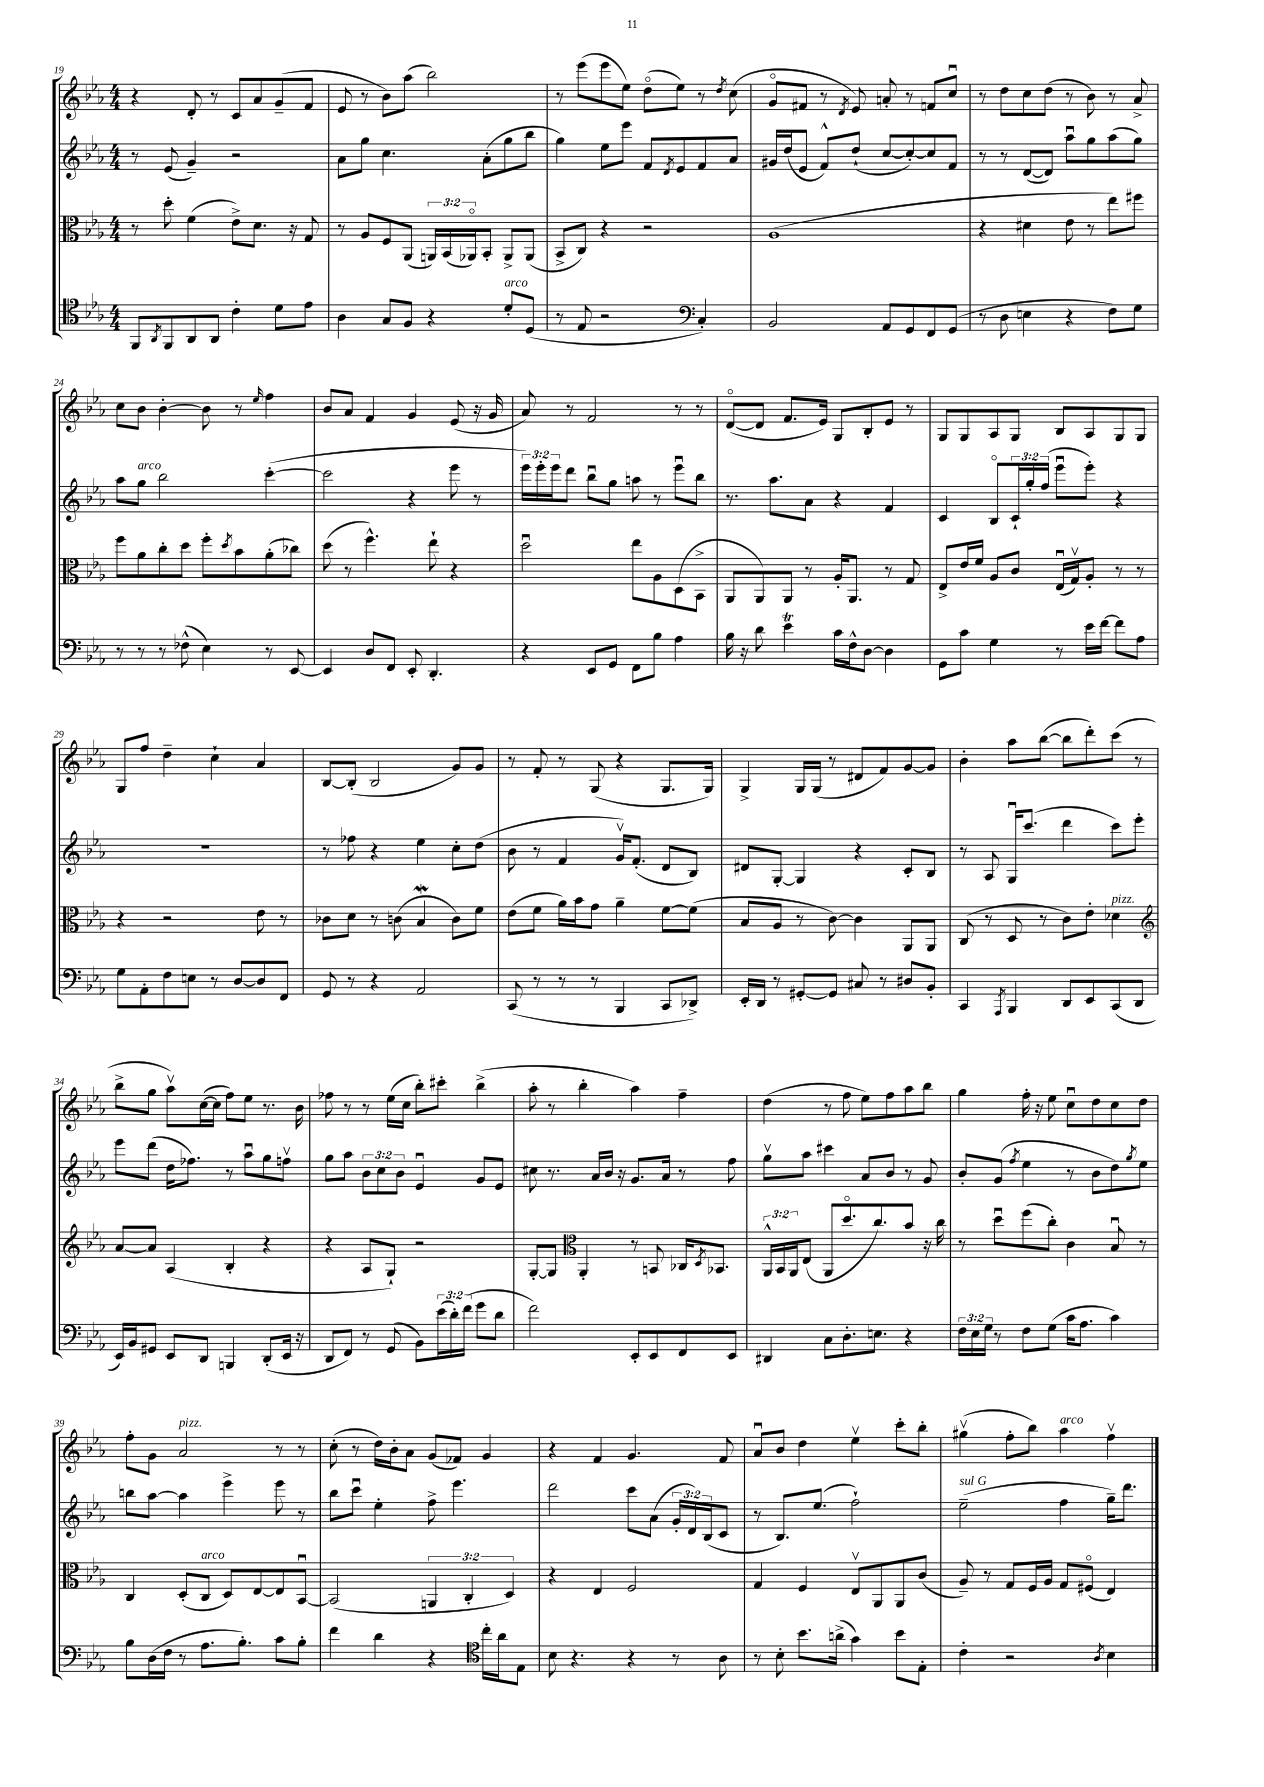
<<
\new StaffGroup <<
\new Staff = "s0" {
    \clef treble \key ees \major \numericTimeSignature \time 4/4
    r4 d'8-. r8 c'8 aes'8 g'8--( f'8 |
    ees'8 r8 bes'8) aes''8( bes''2) |
    r8 ees'''8( ees'''8 ees''8) d''8\flageolet( ees''8) r8 \acciaccatura { d''8 } c''8( |
    g'8\flageolet fis'8 r8 \acciaccatura { d'8 } ees'8) a'8-. r8 f'8 c''8\downbow |
    r8 d''8 c''8 d''8( r8 bes'8) r8 aes'8-> |
    c''8 bes'8 bes'4~-. bes'8 r8 \grace { ees''16 } f''4 |
    bes'8 aes'8 f'4 g'4 ees'8( r16 g'16 |
    aes'8) r8 f'2 r8 r8 |
    d'8~\flageolet( d'8 f'8. ees'16) g8 bes8-. ees'8 r8 |
    g8 g8 aes8 g8 bes8 aes8 g8 g8 |
    g8 f''8 d''4-- c''4-! aes'4 |
    bes8~ bes8-.( bes2 g'8) g'8 |
    r8 f'8-. r8 g8( r4 g8. g16) |
    g4-> g16 g16( r8 dis'8 f'8) g'8~ g'8 |
    bes'4-. aes''8 bes''8~( bes''8 d'''8-.) c'''8( r8 |
    bes''8-> g''8 aes''8\upbow) c''16~( c''16 f''8) ees''8 r8. bes'16 |
    fes''8 r8 r8 ees''16( c''16 bes''8-.) cis'''8-. bes''4->( |
    aes''8-. r8 bes''4-. aes''4) f''4-- |
    d''4( r8 f''8 ees''8) f''8 aes''8 bes''8 |
    g''4 f''16-. r16 ees''8 c''8\downbow d''8 c''8 d''8 |
    f''8-. g'8 aes'2^\markup { \italic "pizz." } r8 r8 |
    c''8-.( r8 d''16) bes'16-. aes'8 g'8( fes'8) g'4 |
    r4 f'4 g'4. f'8 |
    aes'8\downbow bes'8 d''4 ees''4\upbow c'''8-. bes''8-. |
    gis''4\upbow( f''8-. bes''8) aes''4^\markup { \italic "arco" } f''4\upbow \bar "|." |
}
\new Staff = "s1" {
    \clef treble \key ees \major \numericTimeSignature \time 4/4 \override Staff.TupletNumber.text = #tuplet-number::calc-fraction-text
    r8 ees'8( g'4--) r2 |
    aes'8 g''8 c''4. aes'8-.( g''8 bes''8 |
    g''4) ees''8 ees'''8 f'8 \acciaccatura { d'8 } ees'8 f'8 aes'8 |
    gis'16 d''16( ees'8 f'8-^) d''8-!( c''8~ c''8~-.) c''8 f'8 |
    r8 r8 d'8~( d'8) aes''8\downbow g''8 aes''8( g''8) |
    aes''8 g''8^\markup { \italic "arco" } bes''2 c'''4~-.( |
    c'''2 r4 ees'''8 r8 |
    \tuplet 3/2 { ees'''16) ees'''16-. ees'''16 } d'''8 bes''8\downbow g''8 a''8 r8 ees'''8\downbow bes''8 |
    r8. aes''8. aes'8 r4 f'4 |
    c'4 bes8\flageolet \tuplet 3/2 { c'16-! g''16-. f''16( } ees'''8\downbow ees'''8-.) r4 |
    R1 |
    r8 fes''8 r4 ees''4 c''8-. d''8( |
    bes'8 r8 f'4 g'16\upbow) f'8.-.( d'8 bes8) |
    dis'8 g8~-. g4 r4 c'8-. bes8 |
    r8 aes8 g16\downbow c'''8.( d'''4 c'''8) ees'''8-. |
    ees'''8 d'''8( d''16 fes''8.) r8 aes''8\downbow g''8 f''8\upbow |
    g''8 aes''8 \tuplet 3/2 { bes'8 c''8 bes'8 } ees'4\downbow g'8 ees'8 |
    cis''8 r8. aes'16 bes'16 r16 g'8. aes'16 r8 f''8 |
    g''8\upbow aes''8 cis'''4 aes'8 bes'8 r8 g'8 |
    bes'8-. g'8( \acciaccatura { f''8 } ees''4 r8 bes'8 d''8) \acciaccatura { g''8 } ees''8 |
    b''8 aes''8~ aes''4 ees'''4-> ees'''8 r8 |
    bes''8 c'''8\downbow ees''4-. f''8-> ees'''4. |
    d'''2 c'''8 aes'8( \tuplet 3/2 { g'16-. d'16) bes16( } c'8 |
    r8 bes8.) ees''8.( f''2-!) |
    ees''2--^\markup { \italic "sul G" }( f''4 g''16--) d'''8. \bar "|." |
}
\new Staff = "s2" {
    \clef alto \key ees \major \numericTimeSignature \time 4/4 \override Staff.TupletNumber.text = #tuplet-number::calc-fraction-text
    r8 d''8-. f'4( ees'8->) d'8. r16 g8 |
    r8 aes8 f8 aes,8( \tuplet 3/2 { a,16) bes,16( aes,16\flageolet) } bes,8-. aes,8-> aes,8( |
    bes,8-> c8) r4 r2 |
    aes1( |
    r4 dis'4 ees'8 r8 ees''8) fis''8 |
    f''8 aes'8 c''8-. d''8 f''8-. \acciaccatura { d''8 } bes'8 aes'8-.( ces''8) |
    d''8( r8 f''4.-^) ees''8-! r4 |
    d''2\downbow ees''8 aes8 d8( bes,8-> |
    aes,8 aes,8) aes,8 r8 aes16-. aes,8. r8 g8 |
    ees8-> ees'16 f'16 aes8 c'8 ees16\downbow( g16\upbow) aes8-. r8 r8 |
    r4 r2 ees'8 r8 |
    ces'8 d'8 r8 c'8( bes4\mordent c'8) f'8 |
    ees'8( f'8 aes'16) bes'16 g'8 aes'4-- f'8~ f'8( |
    bes8 aes8 r8 c'8~) c'4 aes,8 aes,8 |
    c8( r8 d8 r8 c'8) ees'8-. des'4^\markup { \italic "pizz." } |
    \clef treble aes'8~ aes'8 aes4( bes4-. r4 |
    r4 aes8 g8-!) r2 |
    g8~-. g8 \clef alto aes,4-. r8 b,8 ces16 \acciaccatura { d8 } bes,8. |
    \tuplet 3/2 { aes,16-^ bes,16 aes,16 } ees8( aes,8 d''8.\flageolet c''8.) bes'8 r16 c''16 |
    r8 d''8\downbow f''8( c''8-.) c'4 bes8\downbow r8 |
    c4 d8-.( c8^\markup { \italic "arco" } d8) ees8~ ees8 bes,8~\downbow |
    bes,2( \tuplet 3/2 { a,4 c4-. d4) } |
    r4 ees4 f2 |
    g4 f4 ees8\upbow aes,8 aes,8 c'8( |
    aes8--) r8 g8 f16 aes16 g8 fis8\flageolet( ees4) \bar "|." |
}
\new Staff = "s3" {
    \clef tenor \key ees \major \numericTimeSignature \time 4/4 \override Staff.TupletNumber.text = #tuplet-number::calc-fraction-text
    f,8 \acciaccatura { aes,8 } f,8 aes,8 aes,8 c'4-. d'8 ees'8 |
    aes4 g8 f8 r4 d'8-.^\markup { \italic "arco" } d8( |
    r8 ees8 r2 \clef bass c4-.) |
    bes,2 aes,8 g,8 f,8 g,8( |
    r8 d8 e4 r4 f8) g8 |
    r8 r8 r8 fes8-^( ees4) r8 ees,8~ |
    ees,4 d8 f,8 ees,8-. d,4.-. |
    r4 ees,8 g,8 f,8 bes8 aes4 |
    bes16 r16 d'8 ees'4\trill c'16 f16-^ d8~ d4 |
    g,8 c'8 g4 r8 ees'16 f'16~ f'8 aes8 |
    g8 aes,8-. f8 e8 r8 d8~ d8 f,8 |
    g,8 r8 r4 aes,2 |
    c,8( r8 r8 r8 bes,,4 c,8 des,8->) |
    ees,16-. d,16 r8 gis,8~-. gis,8 cis8 r8 dis8 bes,8-. |
    c,4 \acciaccatura { aes,,8 } bes,,4 d,8 ees,8 c,8( d,8 |
    ees,16) bes,16 gis,8 ees,8 d,8 b,,4 d,8-.( ees,16 r16 |
    d,8 f,8) r8 g,8( bes,8) \tuplet 3/2 { ees'16( d'16-.) f'16( } g'8 d'8 |
    f'2) ees,8-. ees,8 f,8 ees,8 |
    dis,4 c8 d8.-. e8. r4 |
    \tuplet 3/2 { f16 ees16 g16 } r8 f8 g8( c'16 aes8. c'4) |
    bes8 d16( f16 r8 aes8. bes8.-.) c'8 bes8-. |
    f'4 d'4 r4 \clef tenor c''16-. aes'16 ees8 |
    bes8 r4. r4 r8 aes8 |
    r8 bes8-. bes'8. a'16->( g'4) bes'8 ees8-. |
    c'4-. r2 \acciaccatura { aes8 } bes4 \bar "|." |
}
>>
>>
\layout { \context { \Score currentBarNumber = #19 } }
